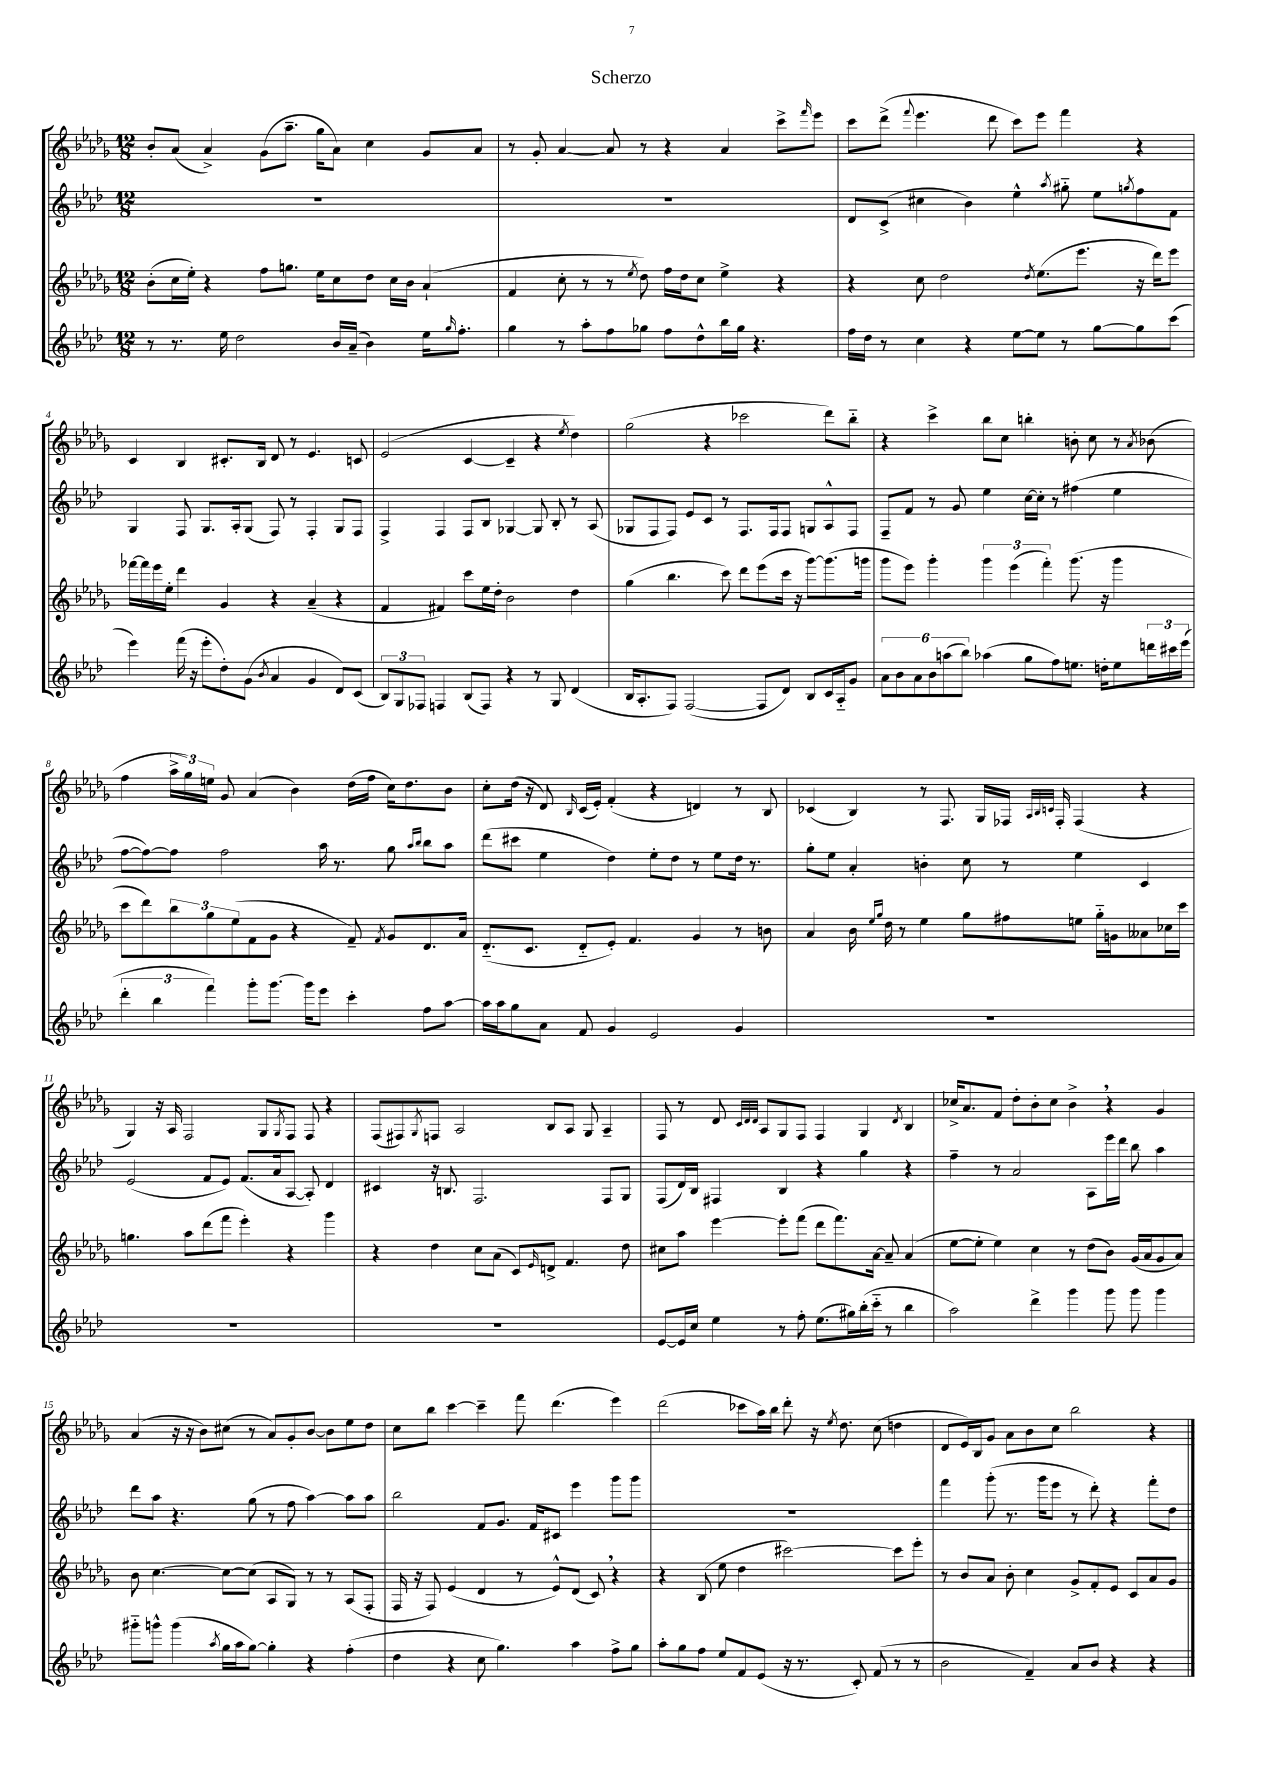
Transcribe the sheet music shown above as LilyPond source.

\header { title = "Scherzo" }
<<
\new StaffGroup <<
\new Staff = "s0" {
    \clef treble \key des \major \numericTimeSignature \time 12/8
    bes'8-. aes'8( aes'4->) ges'8( aes''8.-- ges''16 aes'8) c''4 ges'8 aes'8 |
    r8 ges'8-. aes'4~ aes'8 r8 r4 aes'4 c'''8-> \grace { f'''16 } ees'''8 |
    c'''8 des'''8->( \appoggiatura { f'''8 } ees'''4. des'''8 c'''8) ees'''8 f'''4 r4 |
    c'4 bes4 cis'8.-. bes16 des'8 r8 ees'4. c'8 |
    ees'2( c'4~ c'4-- r4 \acciaccatura { ees''8 } des''4) |
    ges''2( r4 ces'''2 des'''8) bes''8-_ |
    r4 c'''4-> bes''8 c''8 b''4-. b'8-. c''8 r8 \acciaccatura { aes'8 } bes'8( |
    f''4 \tuplet 3/2 { aes''16-> ges''16) e''16 } ges'8 aes'4( bes'4) des''16( f''16 c''16) des''8. bes'8 |
    c''8-. des''16( r16 des'8) \grace { bes16 } c'16( ees'16-.) f'4-.( r4 d'4) r8 bes8 |
    ces'4( bes4) r8 f8. ges16 fes16 \grace { aes32 bes32 c'32 } fes16-. fes4( r4 |
    ges4) r16 aes16 f2 ges8 \acciaccatura { ges8 } f8 f8 r4 |
    f8( fis8) \acciaccatura { ges8 } f8 aes2 bes8 aes8 ges8 aes4-- |
    f8 r8 des'8 \grace { c'32 des'32 des'32 } aes8 ges8 f8 f4 ges4 \acciaccatura { des'8 } bes4 |
    ces''16-> aes'8. f'8 des''8-. bes'8-. ces''8 bes'4-> \breathe r4 ges'4 |
    aes'4( r16 r16 bes'8) cis''8( r8 aes'8) ges'8-. bes'8~ bes'8 ees''8 des''8 |
    c''8 bes''8 c'''4~ c'''4-- f'''8 des'''4.( ees'''4) |
    des'''2( ces'''8 aes''16) bes''16 des'''8-. r16 \acciaccatura { ees''8 } des''8. c''8( d''4 |
    des'8 ees'16) bes16 ges'8 aes'8 bes'8 c''8 bes''2 r4 \bar "|." |
}
\new Staff = "s1" {
    \clef treble \key aes \major \numericTimeSignature \time 12/8
    R1. |
    R1. |
    des'8 c'8->( cis''4 bes'4) ees''4-^ \acciaccatura { aes''8 } gis''8-_ ees''8 \acciaccatura { g''8 } f''8 f'8 |
    g4 f8 g8. aes16-. g8( f8) r8 f4-. g8 f8 |
    f4-> f4 f8 bes8 ges4~ ges8 bes8-. r8 aes8( |
    ges8 f8 f8) ees'8 c'8 r8 f8. f16 f8 g8 aes8-^ f8 |
    f8-- f'8 r8 g'8 ees''4 c''16~ c''16-. r8 fis''4( ees''4 |
    f''8~ f''8~) f''8 f''2 aes''16 r8. g''8 \grace { aes''16 bes''16 } bes''8 aes''8 |
    des'''8( cis'''8 ees''4 des''4) ees''8-. des''8 r8 ees''8 des''16 r8. |
    g''8-. ees''8 aes'4-. b'4-. c''8 r8 ees''4 c'4 |
    ees'2( f'8 ees'8) f'8.( aes'16 aes8~ aes8-.) des'4 |
    cis'4 r16 b8. f2. f8 g8 |
    f8( des'16) bes16 fis4 bes4 r4 g''4 r4 |
    f''4-- r8 aes'2 aes8 ees'''16 des'''16 bes''8 aes''4 |
    des'''8 aes''8 r4. g''8( r8 f''8 aes''4~) aes''8 aes''8 |
    bes''2 f'8 g'8. f'16 cis'8 ees'''4 g'''8 g'''8 |
    R1. |
    f'''4 g'''8-.( r8. g'''16 ees'''8 r8 des'''8-.) r4 f'''8-. des''8 \bar "|." |
}
\new Staff = "s2" {
    \clef treble \key des \major \numericTimeSignature \time 12/8
    bes'8-.( c''16 ees''16-.) r4 f''8 g''8. ees''16 c''8 des''8 c''16 bes'16 aes'4-!( |
    f'4 c''8-. r8 r8 \acciaccatura { ees''8 } des''8) f''16 des''16 c''8 ees''4-> r4 |
    r4 c''8 des''2 \acciaccatura { des''8 } ees''8.( ees'''8. r16 des'''16) ees'''8 |
    fes'''16~ fes'''16 ees'''16 ees''16-. des'''4 ges'4 r4 aes'4--( r4 |
    f'4 fis'4) c'''8 ees''16 des''16-. bes'2 des''4 |
    ges''4( bes''4. c'''8) des'''8 ees'''8( c'''16 r16 ges'''8~) ges'''8.( g'''16 |
    ges'''8 ees'''8) ges'''4-. \tuplet 3/2 { ges'''4 ees'''4( f'''4-.) } ges'''8.( r16 ges'''4 |
    c'''8 des'''8) \tuplet 3/2 { bes''8 ges''8 ees''8( } f'8 ges'8 r4 f'8--) \acciaccatura { f'8 } ges'8 des'8. aes'16 |
    des'8.-_( c'8. des'8-_ ees'8-.) f'4. ges'4 r8 b'8 |
    aes'4 bes'16 \grace { ees''16 ges''16 } des''16 r8 ees''4 ges''8 fis''8 e''8 ges''16-_ g'16 aeses'8 ces''16 c'''16 |
    g''4. aes''8 des'''8( f'''8 ees'''4-.) r4 ges'''4 |
    r4 des''4 c''8 aes'8( c'8) \grace { ees'16 } d'8-> f'4. des''8 |
    cis''8 aes''8 ees'''4~ ees'''8-. f'''8( des'''8 f'''8.) aes'16~ aes'8-- aes'4( |
    ees''8~ ees''8-. ees''4) c''4 r8 des''8( bes'8) ges'16( aes'16 ges'8 aes'8) |
    bes'8 c''4.~ c''8~ c''8( aes8 ges8) r8 r8 aes8( f8-. |
    f16 r16 f8) ees'4( des'4 r8 ees'8-^) des'8( c'8) \breathe r4 |
    r4 bes8( ees''8 des''4 cis'''2~) cis'''8 ees'''8-. |
    r8 bes'8 aes'8 bes'8-. c''4 ges'8-> f'8-. ees'8 c'8 aes'8 ges'8 \bar "|." |
}
\new Staff = "s3" {
    \clef treble \key aes \major \numericTimeSignature \time 12/8
    r8 r8. ees''16 des''2 bes'16 aes'16--( bes'4) ees''16 \grace { g''16 } f''8.-. |
    g''4 r8 aes''8-. f''8 ges''8 f''8 des''8-^ bes''16 ges''16 r4. |
    f''16 des''16 r8 c''4 r4 ees''8~ ees''8 r8 g''8~ g''8 c'''8( |
    ees'''4) f'''16( r16 ees'''8-. des''8-.) g'8( \acciaccatura { bes'8 } aes'4 g'4 des'8) c'8( |
    \tuplet 3/2 { bes8) g8 fes8 } f4 bes8( f8) r4 r8 g8 des'4( |
    bes16 aes8.-. f8) f2~( f8 des'8) bes8 c'16 aes16-_ g'8 |
    \tuplet 6/4 { aes'8 bes'8 aes'8 bes'8 a''8( bes''8) } aes''4( g''8 f''8) e''8. d''16-. e''8 \tuplet 3/2 { d'''16 cis'''16 ees'''16( } |
    \tuplet 3/2 { des'''4-. bes''4 f'''4) } g'''8-. g'''8.~ g'''16 ees'''8 c'''4-. f''8 aes''8~ |
    aes''16 aes''16 g''8 aes'8 f'8 g'4 ees'2 g'4 |
    R1. |
    R1. |
    R1. |
    ees'8~ ees'16 c''16 ees''4 r8 f''8-. ees''8.( gis''16) bes''16-.( c'''16-_ r8 bes''4 |
    aes''2) des'''4-> g'''4 g'''8 g'''8 g'''4 |
    gis'''8-_ g'''8-^ g'''4( \acciaccatura { aes''8 } g''16 aes''16 g''8~) g''4-. r4 f''4-.( |
    des''4 r4 c''8 g''4.) aes''4 f''8-> g''8 |
    aes''8-. g''8 f''8 ees''8 f'8 ees'8( r16 r8. c'8-.) f'8( r8 r8 |
    bes'2 f'4--) aes'8 bes'8 r4 r4 \bar "|." |
}
>>
>>
